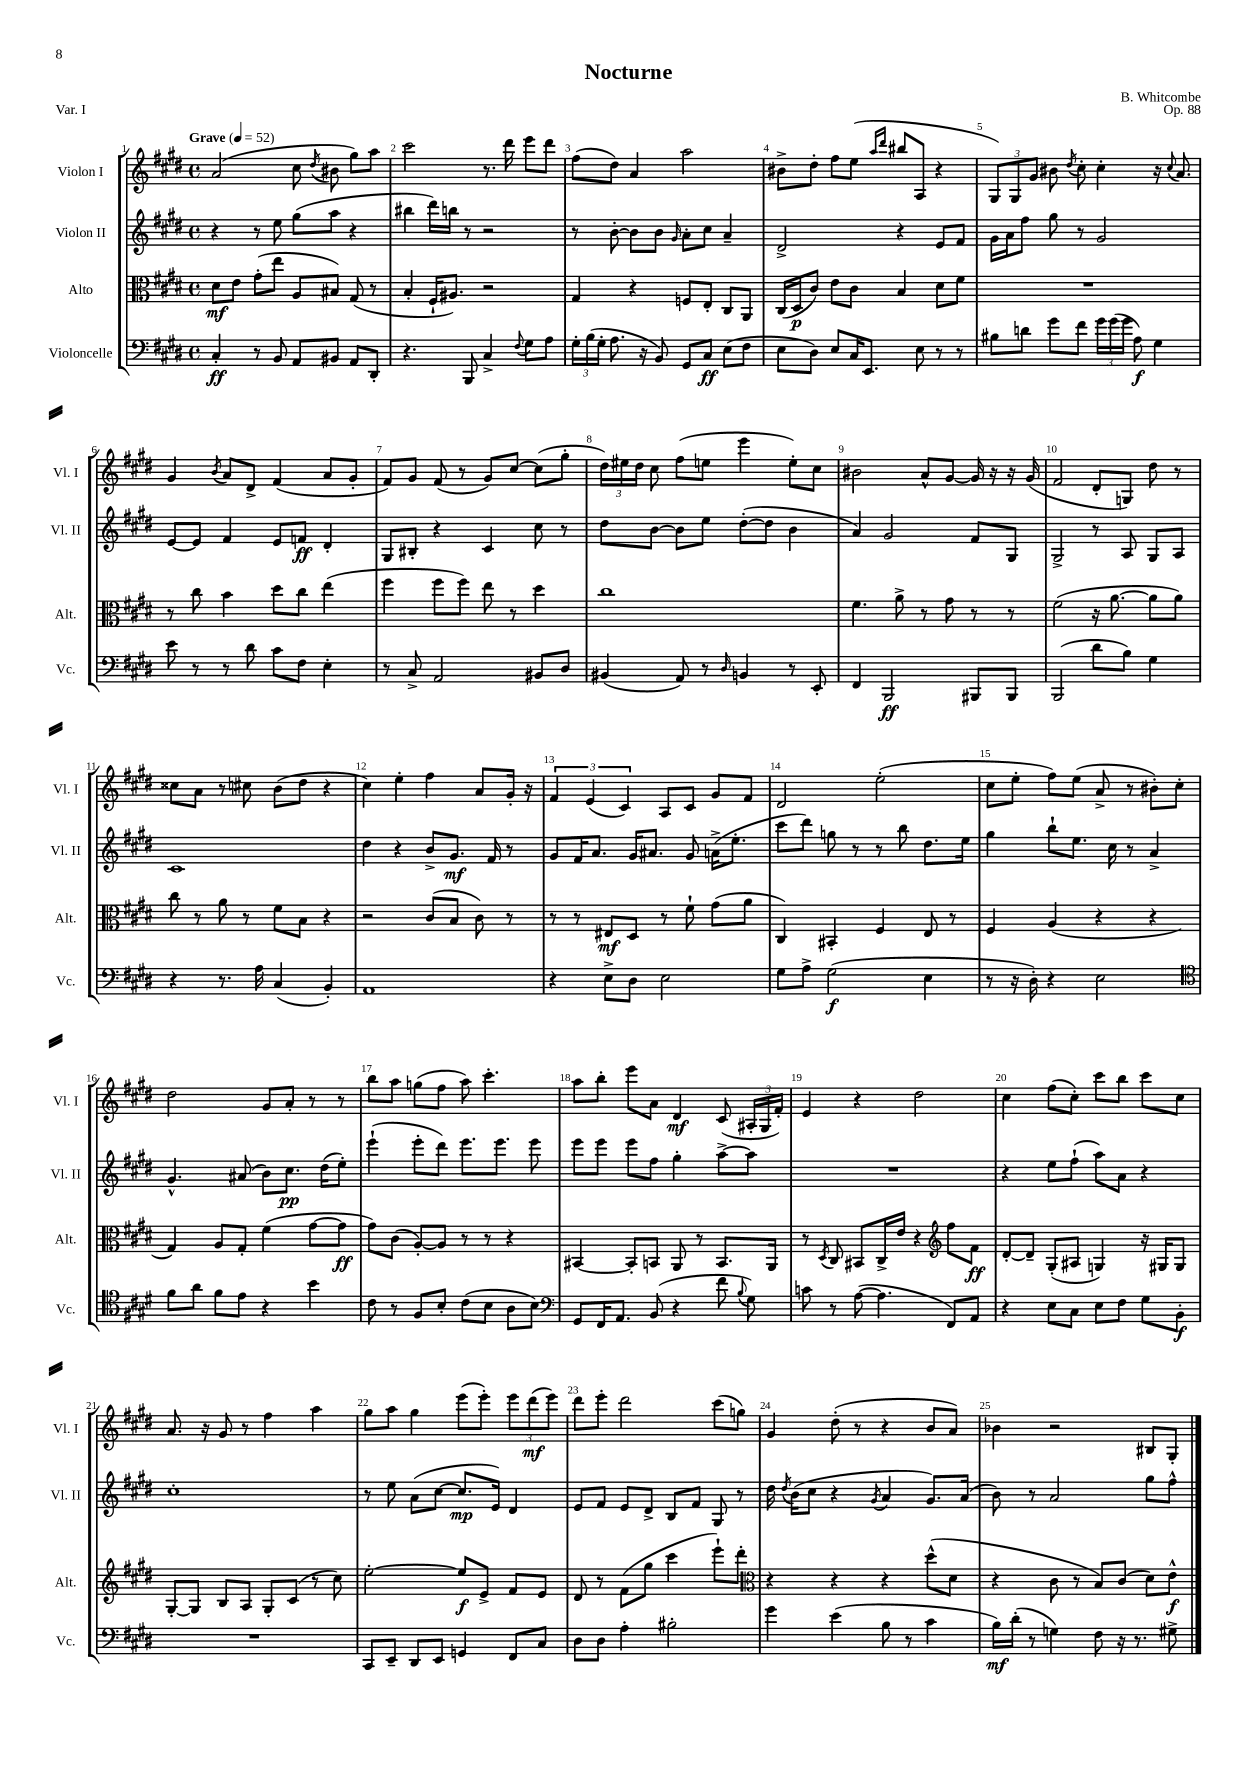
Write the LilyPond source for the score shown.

\header { title = "Nocturne" composer = "B. Whitcombe" opus = "Op. 88" piece = "Var. I" }
<<
\new StaffGroup <<
\new Staff = "s0" \with { instrumentName = "Violon I" shortInstrumentName = "Vl. I" } {
    \clef treble \key e \major \defaultTimeSignature \time 4/4 \tempo "Grave" 4 = 52
    \autoBeamOff a'2( cis''8 \acciaccatura { dis''8 } bis'8 gis''8[) a''8] |
    cis'''2 r8. dis'''16 e'''8[ dis'''8] |
    fis''8[( dis''8]) a'4 a''2 |
    bis'8[-> dis''8]-. fis''8[ e''8]( \grace { a''16[ dis'''16] } bis''8[ a8] r4 |
    \tuplet 3/2 { gis8[) gis8 gis'8] } bis'8 \acciaccatura { dis''8 } cis''8-. cis''4-. r16 \appoggiatura { cis''8 } a'8. |
    gis'4 \acciaccatura { b'8 } a'8[ dis'8]-> fis'4( a'8[ gis'8]-. |
    fis'8[) gis'8] fis'8( r8 gis'8[) cis''8]~ cis''8[( gis''8]-. |
    \tuplet 3/2 { dis''16[) eis''16 dis''16] } cis''8 fis''8[( e''8] e'''4 e''8[-.) cis''8] |
    bis'2 a'8[-^ gis'8]~ gis'16 r16 r16 gis'16( |
    fis'2 dis'8[-. g8]) dis''8 r8 |
    cisis''8[ a'8] r8 cis''8 b'8[( dis''8] r4 |
    cis''4) e''4-. fis''4 a'8[ gis'16]-. r16 |
    \tuplet 3/2 { fis'4 e'4( cis'4) } a8[ cis'8] gis'8[ fis'8] |
    dis'2 e''2-.( |
    cis''8[ e''8]-. fis''8[) e''8]( a'8-> r8 bis'8[-.) cis''8]-. |
    dis''2 gis'8[ a'8]-. r8 r8 |
    b''8[ a''8] g''8[( fis''8] a''8) cis'''4.-. |
    a''8[ b''8]-. e'''8[ a'8] dis'4\mf cis'8( \tuplet 3/2 { ais16[-. gis16 fis'16]-.) } |
    e'4 r4 dis''2 |
    cis''4 fis''8[( cis''8]-.) cis'''8[ b''8] cis'''8[ cis''8] |
    a'8. r16 gis'8 r8 fis''4 a''4 |
    gis''8[ a''8] gis''4 e'''8[( e'''8]-.) \tuplet 3/2 { e'''8[ dis'''8\mf( e'''8]) } |
    dis'''8[ e'''8]-. dis'''2 cis'''8[( g''8]) |
    gis'4 dis''8-.( r8 r4 b'8[ a'8]) |
    bes'4 r2 bis8[ gis8]-. \bar "|." |
}
\new Staff = "s1" \with { instrumentName = "Violon II" shortInstrumentName = "Vl. II" } {
    \clef treble \key e \major \defaultTimeSignature \time 4/4
    \autoBeamOff r4 r8 e''8 gis''8[( a''8] r4 |
    bis''4 dis'''16[) b''16] r8 r2 |
    r8 b'8~-. b'8[ b'8] \grace { gis'16 } a'8[-. cis''8] a'4-- |
    dis'2-> r4 e'8[ fis'8] |
    gis'16[ a'16 fis''8] gis''8 r8 gis'2 |
    e'8[~ e'8] fis'4 e'8[ f'8]\ff dis'4-. |
    gis8[ bis8]-. r4 cis'4 cis''8 r8 |
    dis''8[ b'8]~ b'8[ e''8] dis''8[~-.( dis''8] b'4 |
    a'4) gis'2 fis'8[ gis8] |
    gis2-> r8 a8 gis8[ a8] |
    cis'1 |
    dis''4 r4 b'8[-> gis'8.]\mf fis'16 r8 |
    gis'8[ fis'16 a'8.] gis'16[ ais'8.] gis'8 a'16[->( e''8.]-. |
    cis'''8[ dis'''8]) g''8 r8 r8 b''8 dis''8.[ e''16] |
    gis''4 b''8[-! e''8.] cis''16 r8 a'4-> |
    gis'4.-^ ais'8( b'8[) cis''8.]\pp dis''16[( e''8]-.) |
    e'''4-!( e'''8[-. dis'''8]) e'''8.[ e'''8.] e'''8 |
    e'''8[ e'''8] e'''8[ fis''8] gis''4-. a''8[~-> a''8] |
    R1 |
    r4 e''8[ fis''8]-!( a''8[) a'8] r4 |
    cis''1-. |
    r8 e''8 a'8[( cis''8]~ cis''8.[\mp e'16]) dis'4 |
    e'8[ fis'8] e'8[ dis'8]-> b8[ fis'8] gis8 r8 |
    dis''16 \acciaccatura { dis''8 } b'16[( cis''8] r4 \acciaccatura { gis'8 } a'4 gis'8.[) a'16]( |
    b'8) r8 a'2 gis''8[ fis''8]-^ \bar "|." |
}
\new Staff = "s2" \with { instrumentName = "Alto" shortInstrumentName = "Alt." } {
    \clef alto \key e \major \defaultTimeSignature \time 4/4
    \autoBeamOff dis'8[\mf e'8] gis'8[-.( e''8] a8[ bis8]) gis8( r8 |
    b4-. fis16[-! ais8.]) r2 |
    gis4 r4 f8[ e8]-. cis8[ a,8] |
    cis16[( dis16\p cis'8]) e'8[ cis'8] b4 dis'8[ fis'8] |
    R1 |
    r8 cis''8 b'4 dis''8[ cis''8] e''4( |
    fis''4 fis''8[ fis''8]) e''8 r8 dis''4 |
    cis''1 |
    fis'4. a'8-> r8 gis'8 r8 r8 |
    fis'2( r16 a'8.~ a'8[ a'8]) |
    cis''8 r8 a'8 r8 fis'8[ b8] r4 |
    r2 cis'8[( b8] cis'8) r8 |
    r8 r8 eis8[\mf dis8] r8 fis'8-! gis'8[( a'8] |
    cis4) bis,4-. fis4 e8 r8 |
    fis4 a4( r4 r4 |
    gis4) a8[ gis8]-. fis'4( gis'8[~ gis'8]\ff |
    gis'8[) cis'8]( a8[~-.) a8] r8 r8 r4 |
    bis,4~ bis,8[-. b,8] a,8 r8 b,8.[ a,16] |
    r8 \acciaccatura { dis8 } cis8 bis,8[ cis16-> e'16] r4 \clef treble fis''8[ fis'8]\ff |
    dis'8[~-. dis'8]-- gis8[-.( ais8] g4) r16 gis16[ gis8] |
    gis8[~-. gis8] b8[ a8] gis8[-. cis'8]( r8 cis''8) |
    e''2~-. e''8[\f e'8]-> fis'8[ e'8] |
    dis'8 r8 fis'8[( gis''8] cis'''4 e'''8[-!) dis'''8]-. |
    \clef alto r4 r4 r4 dis''8[-^( dis'8] |
    r4 cis'8 r8 b8[) cis'8]( dis'8[) e'8]-^\f \bar "|." |
}
\new Staff = "s3" \with { instrumentName = "Violoncelle" shortInstrumentName = "Vc." } {
    \clef bass \key e \major \defaultTimeSignature \time 4/4
    \autoBeamOff cis4-.\ff r8 b,8 a,8[ bis,8] a,8[ dis,8]-. |
    r4. b,,8 cis4-> \appoggiatura { fis8 } gis8[ a8] |
    \tuplet 3/2 { gis16[-. b16( gis16]-. } a8. r16 b,8) gis,8[ cis8]\ff e8[( fis8] |
    e8[ dis8]) e8[ cis16 e,8.] e8 r8 r8 |
    bis8[ d'8] gis'8[ fis'8] \tuplet 3/2 { gis'16[ gis'16( gis'16] } a8\f) gis4 |
    e'8 r8 r8 dis'8 cis'8[ fis8] e4-. |
    r8 cis8-> a,2 bis,8[ dis8] |
    bis,4( a,8) r8 \grace { dis16 } b,4 r8 e,8-. |
    fis,4 b,,2\ff bis,,8[ bis,,8] |
    b,,2( dis'8[ b8]) gis4 |
    r4 r8. a16 cis4( b,4-.) |
    a,1 |
    r4 e8[-> dis8] e2 |
    gis8[ a8]-> gis2\f( e4 |
    r8 r16 dis16-.) r4 e2 |
    \clef tenor fis'8[ a'8] fis'8[ e'8] r4 b'4 |
    cis'8 r8 fis8[ b8]-. cis'8[( b8] a8[ b8]) |
    \clef bass gis,8[ fis,16 a,8.] b,8( r4 fis'8 \appoggiatura { b8 } gis8) |
    c'8 r8 a8~( a4. fis,8[) a,8] |
    r4 e8[ cis8] e8[ fis8] gis8[ b,8]-.\f |
    R1 |
    cis,8[ e,8]-- dis,8[ e,8] g,4 fis,8[ cis8] |
    dis8[ dis8] a4-. bis2-. |
    gis'4 e'4( b8 r8 cis'4 |
    b16[\mf) dis'16]-.( r8 g4) fis8 r16 r8. gis8-> \bar "|." |
}
>>
>>
\layout { \context { \Score \override BarNumber.break-visibility = ##(#f #t #t) barNumberVisibility = #all-bar-numbers-visible } }
